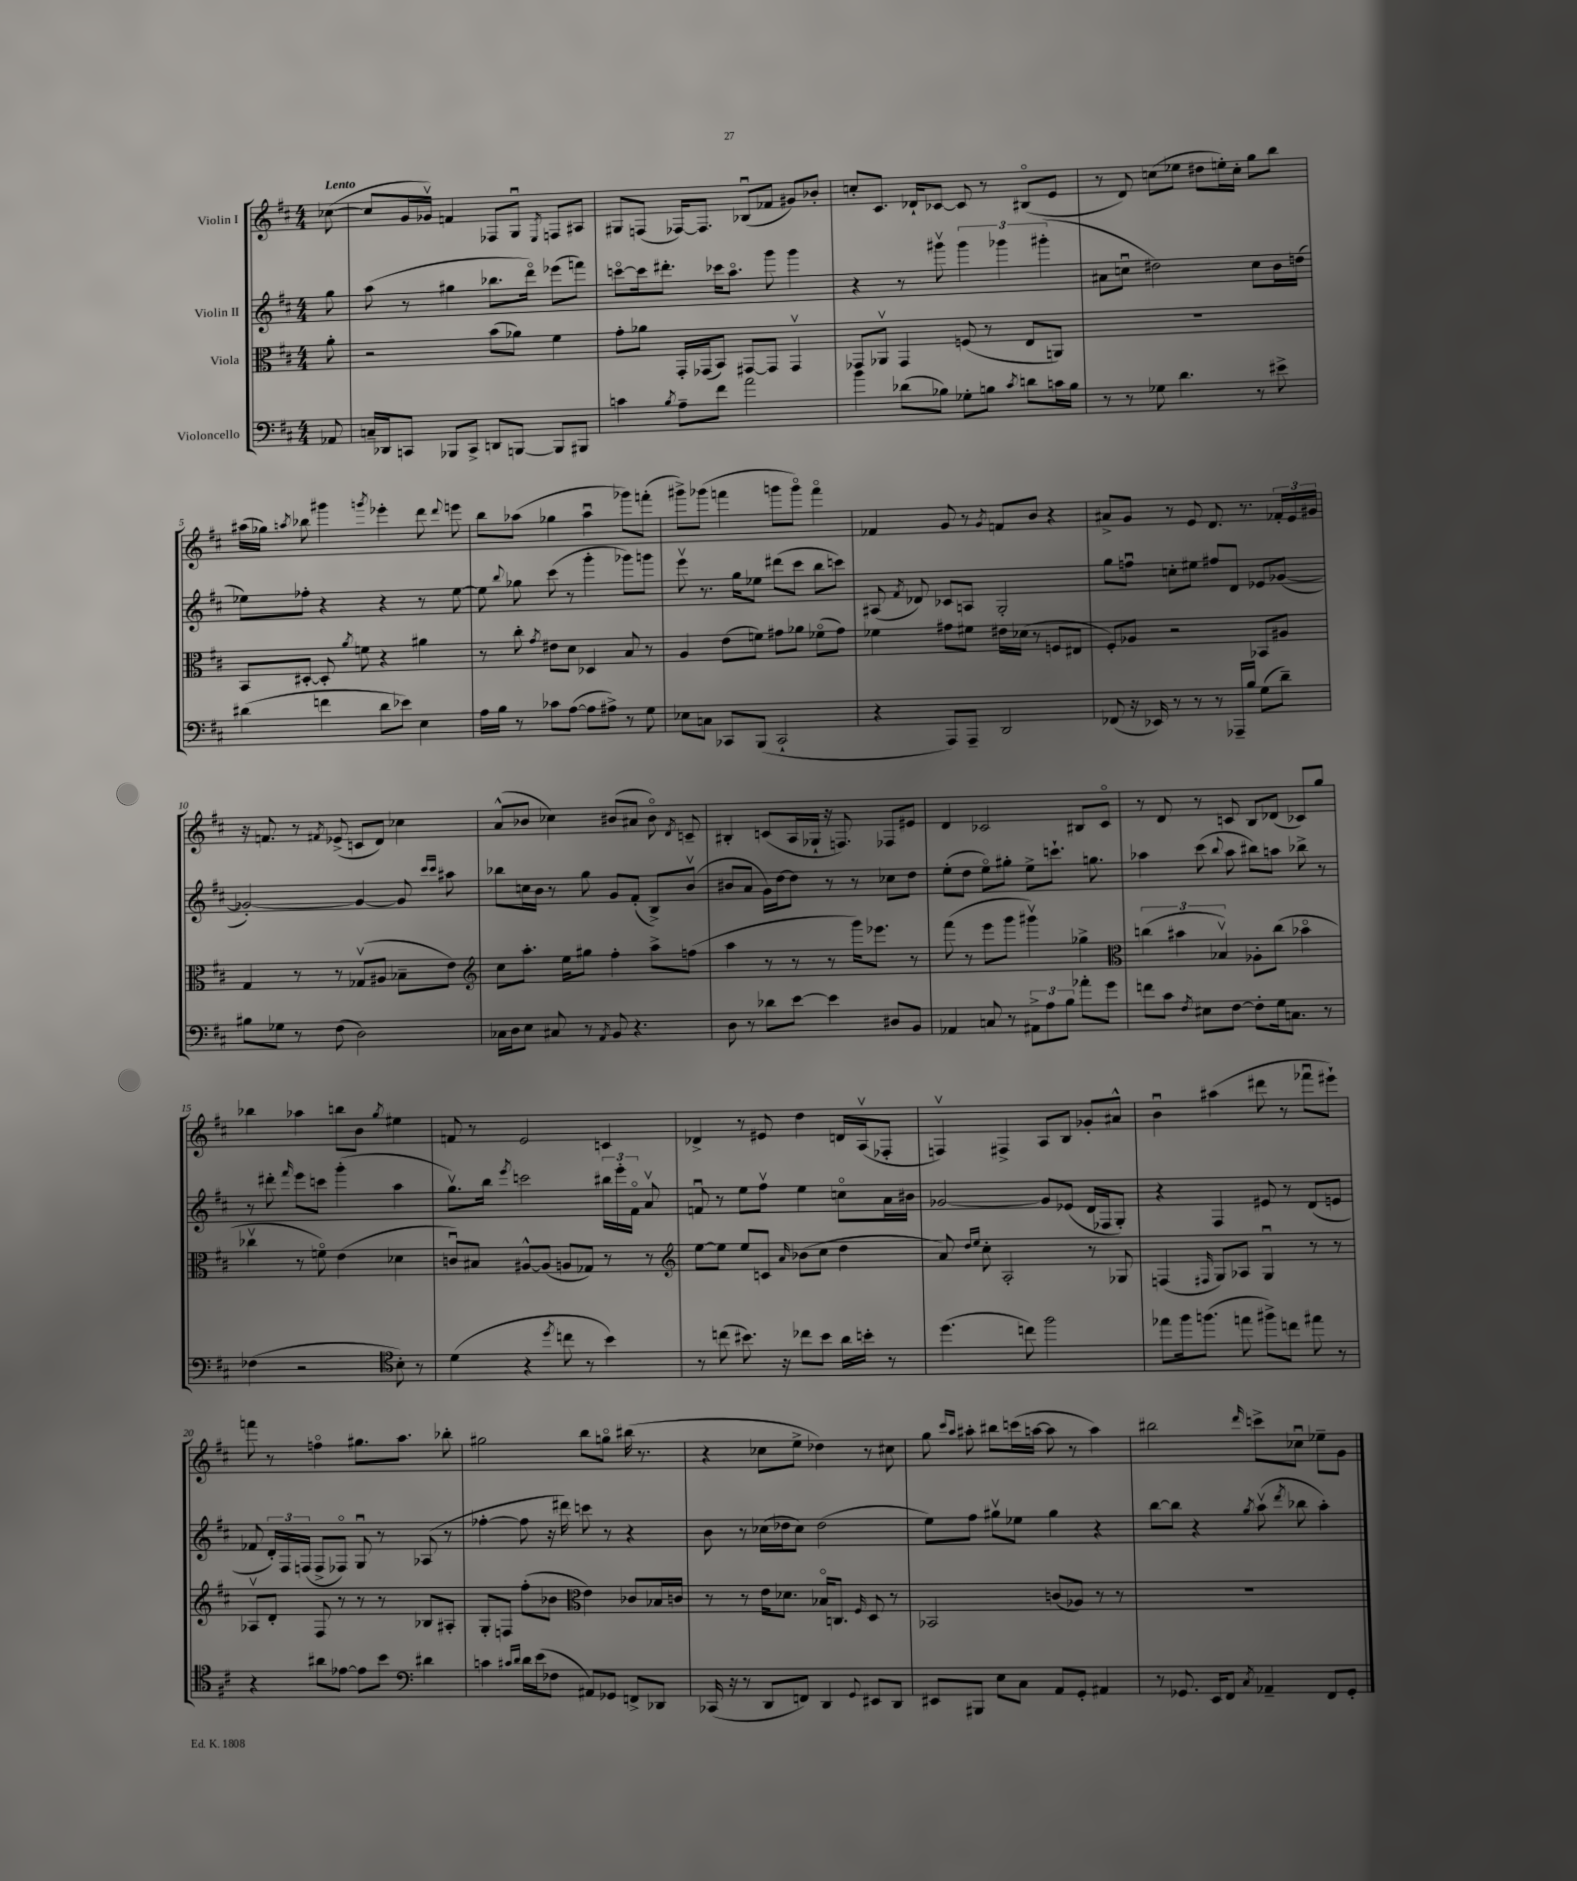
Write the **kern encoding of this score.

**kern	**kern	**kern	**kern
*part4	*part3	*part2	*part1
*staff4	*staff3	*staff2	*staff1
*I"Violoncello	*I"Viola	*I"Violin II	*I"Violin I
*clefF4	*clefC3	*clefG2	*clefG2
*k[f#c#]	*k[f#c#]	*k[f#c#]	*k[f#c#]
*M4/4	*M4/4	*M4/4	*M4/4
=	=	=	=
!	!	!	!LO:TX:a:B:t=Lento
8AA-X/	8a'\	8gg\	([8cc-X\
=1	=1	=1	=1
16Cn~/LL	2r	(8aa\	8cc-/L]
16DD-X/J	.	.	.
8CCn/J	.	8r	16g/L
.	.	.	16g-Xv/JJ)
8BBB-X/L	.	4gg#X\	4fn/
8CC^/J	.	.	.
8DDn/L	(8b\L	8.bb-X\L	8F-X/L
[8BBBn/J	8a-X\J)	.	8Gu/J
.	.	16ddd\Jk)	.
.	.	.	8qE/
8BBB/L]	4f#\	(8eee-X\L	8Fn/L
8BBB#X/J	.	8fffn\J)	8A#X/J
=2	=2	=2	=2
4cn\	8g'\L	[8cccn\L	8G#X/L
.	8a-X\J	16ccc\k]	(8Fn/J
.	.	8.ddd#X'\J	.
8qB/	.	.	.
8A~\L	16GG'/LL	.	[16F-X/KL)
.	(16GG-X/J	.	8.F-/J]
8f#\J	8BB/J)	16ccc-X\KL	.
.	.	8.aa\J	.
2a\	[8GG#X/L	.	(8B-Xu/L
.	8GG#/J]	8ggg\	8f-X/J
.	4GG#v/	4ggg\	8g#X/L)
.	.	.	8b-X'/J
=3	=3	=3	=3
4b\	8GG-X/L	4r	8ccn'/L
.	8AA-Xv/J	.	8.c#/J
(8d-X\L	4GG-/	8r	.
.	.	.	16d-X`/KL
8B-X\J)	.	8ggg#Xv\	[8c-X/J
8G-X'\L	(8Fn/	6ggg#\	8c-/]
8Bn\J	8r	.	8r
.	.	6ggg-X\	.
8qc#/	.	.	.
8dn\L	8E/L	.	(8B#X/L
.	.	(6ggg#X'\	.
16cn\L	8AAn/J)	.	8e/J
16B\JJ	.	.	.
=4	=4	=4	=4
8r	1r	8a#X\L	8r
8r	.	8ccnu\J	8d/)
8G-X\	.	2dd#X\)	(8ccn\L
4.d\	.	.	8ee-X\J
.	.	.	8dd#X\L
.	.	.	16een'\L)
.	.	.	16cc'\JJ
8r	.	8cc\L	8gg\L
8e#X^\	.	16b\L	8bb\J
.	.	(16ddn\JJ	.
!!LO:LB:g=z
=5	=5	=5	=5
(4d#X\	8BB/L	8ee-X\L)	(16aa#X\LL
.	.	.	16gg-X\JJ)
.	.	.	8qaan/
.	[8D#X'/J	8ff-X'\J	8bb-X\
4fn\	8D#'/]	4r	4ggg#X\
.	8qa/	.	.
.	8fn\	.	.
.	.	.	8qgggn/
8d#\L	4r	4r	4eee-X'\
8e-X\J)	.	.	.
4E\	4a#X\	8r	8ddd\
.	.	.	8qqddd/
.	.	[8ee-\	8eeen\
=6	=6	=6	=6
16A\LL	8r	8ee-\]	8bb\L
16B\JJ	.	.	.
.	.	8qqbb/	.
8r	8cc#'\	8gg-X\	(8aa-X\J
.	8qg/	.	.
8c-X\L	8e#X\L	(8ccc#\	4gg-X\
([8A\J	8d\J	8r	.
8A\L]	4D-X/	4ggg'\	4aa-u\
8A#X^\J)	.	.	.
8r	8B/	8ggg-X\L)	8ggg-X\L)
8G\	8r	8gggn\J	(8fffn'\J
=7	=7	=7	=7
8E-X\L	4A/	8eeev\	8ggg#X^\L)
8Cn\J	.	8.r	(8ggg-X\J
8CC-X/L	(8e\L	.	4fffn\
.	.	16gg\KL	.
(8BBB/J	8fn\J)	8ee-X\J	.
2CC-`/	8g#X\L	(8ddd#X\L	8gggn\L
.	8a-X\J	8ccc#\J	8ggg\J)
.	(8f-X\L	8bb\L	4fff\
.	8g#\J)	8cccn\J)	.
=8	=8	=8	=8
4r	4f-X\	(8A#X/	4f-X/
.	.	8qf#/	.
.	.	8d-X/)	.
8AAA/L)	8g#X\L	8c-X/L	8g/
8AAA~/J	8f#X\J	8An/J	8r
.	.	.	8qg/
2DD/	16e#X\LL	2G'/	8fn/L
.	(16d-X\JJ	.	.
.	8r	.	8b/J
.	8Fn/L	.	4r
.	8E#X/J	.	.
=9	=9	=9	=9
(8FF-X/	8F#'/L)	8gg\L	8a#X^/L
16r	8A-X/J	8ffnu\J	8g/J
16EE-X/)	.	.	.
8r	2r	8ccn'\L	8r
8r	.	8ee#X\J	8e/
8r	.	8ff#X/L	8.d/
16AAA-X~/LL	.	8d/J	.
16B/JJ	.	.	8.r
(8G\L	8BB-X/L	8e-X/L	.
8d~\J)	8A#X/J	([8g-X/J	24f-X'/LL
.	.	.	24e/
.	.	.	24g#X/JJ
!!LO:LB:g=z
=10	=10	=10	=10
8B#X\L	4G/	2g-X'/_)	16r
.	.	.	8.fn/
8G-X\J	.	.	.
8r	8r	.	8r
.	.	.	8qf#X/
(8F#\	8r	.	(8e-X^/
2D\)	(8G-Xv/L	4g-/_	8cn/L
.	8A#X/J	.	8d/J)
.	8B-X~\L	8g-/]	4cc-X\
.	.	16qqccc#/LL	.
.	.	16qqccc#/JJ	.
.	8e\J)	8aa#X\	.
=11	=11	=11	=11
*	*clefG2	*	*
16C-X\LL	8cc#\L	8bb-X\L	(8a^^/L
16D\J	.	.	.
8E\J	8.aa'\J	16ccn\L	8b-X/J
.	.	16b\JJ	.
8C#X/	.	8r	4cc-X\)
.	16ee\KL	.	.
8r	8gg#X\J	8gg\	.
8qAA/	.	.	.
8BB/	4ff#'\	8g/L	(8b#X/L
4.r	.	(8f#'/J	8a#X/J
.	8aa^\L	8B^/L)	8b#\)
.	.	.	8qd/
.	(8ffn\J	(8bv/J	8cn~/
=12	=12	=12	=12
8D\	4aa\	8b#X/L	4B#X'/
8r	.	8a/J	.
8d-X\L	8r	16g\LL)	(8cn/L
.	.	[16dd\J	.
[8e\J	8r	8dd\J]	16A/L
.	.	.	16G-X`/JJ
4e\]	8r	8r	16r
.	.	.	8.Fn/)
.	16ggg\KL)	8r	.
.	8.eee-X\J	.	.
8D#X/L	.	8cc-X\L	8F-X/L
8BB/J	8r	8dd\J	8e#X/J
=13	=13	=13	=13
4AA-X/	(8fff#\	(8ee'\L	4d/
.	8r	8dd\J	.
8Cn/	8eee\L	8ee\L)	2c-X/
8r	8ggg\J	8gg#X'\J	.
12AA#X^\L	4ggg#Xv\)	8ee^\L	.
12A\	.	.	.
.	.	8.cccn`\J	.
12B\J	.	.	.
8a-X'\L	4gg-X^\	.	8B#X/L
.	.	8.ggn\	.
8g\J	.	.	8c-/J
=14	=14	=14	=14
*	*clefC3	*	*
8fn\L	(6ccn\	4aa-X\	8r
8c#\J	.	.	8d/
.	6b#X\	.	.
8qF#/	.	.	.
8E#X\L	.	(8ccc#\	8r
.	6B-Xv/)	.	.
.	.	8qqbb/	.
[8F#\J	.	8aa-\	8cn/
8F#'\L]	8A-X'\L	8bb#X\L)	8B/L
16G\k	(8cc\J	8aan\J	(8d-X/J
8.Cn\J	.	.	.
.	4b-X\	8bb-X^\	8c-X/L)
8r	.	8r	8gg/J
!!LO:LB:g=z
=15	=15	=15	=15
(4F-X\	4cc-Xv\	8r	4bb-X\
.	.	8ddd#X'\	.
.	.	16qqfff#/	.
2r	8r	8eee\L	4aa-X\
.	8fn\)	8cccn\J	.
.	(4e\	(4ggg'\	8bbn\L
.	.	.	8b\J
*clefC4	*	*	*
.	.	.	8qgg/
8B'\)	4d-X\	4aa\	4ee#X\
8r	.	.	.
=16	=16	=16	=16
(4d\	8cnu/L)	8.ggv\L)	8fn/
.	8B#X/J	.	8r
.	.	16bb\Jk	.
.	.	8qeee/	.
4r	[8A#X^^/L	2cccn\	2e/
.	(8A#/J]	.	.
8qdd/	.	.	.
8ccn\	8An/L	.	.
8r	8G-X/J)	.	.
4b\)	8r	24bb#X\LL	4cn/
.	.	24eee'\	.
.	.	24f#\JJ	.
.	8r	8av/	.
=17	=17	=17	=17
*	*clefG2	*	*
8r	[8ee\L	8fnu/	4d-X^/
(8ccn\	8ee\J]	8r	.
8.b#X\)	8ee/L	8ee\L	8r
.	8cn/J	8ff#v\J	8e#X/
16r	.	.	.
.	16qqa/	.	.
8cc-X\L	(8b-X\L	4ee\	4dd\
8b#\J	8cc#\J	.	.
16a\LL	4dd\	8ccn\L	16dn/LL
16bn'\JJ	.	.	(16Av/J
8r	.	16a\L	8F-X'/J
.	.	16b#X\JJ	.
=18	=18	=18	=18
(4.dd\	8a/)	[2g-X/	4Fnv/)
.	16qqdd/LL	.	.
.	16qqee/JJ	.	.
.	8cc#'\	.	.
.	2A'/	.	4F#X^/
8ccn\)	.	.	.
2ff#\	.	8g-/L]	8A/L
.	.	(8e-X/J	8B/J
.	8r	16d/LL	8g-X'/L
.	.	16F-X/J	.
.	8G-X/	8G'/J)	8a#X^^/J
=19	=19	=19	=19
8ee-X\L	(4Fn/	4r	4bu\
16ff#\k	.	.	.
(8.ffn\J	.	.	.
.	16qqF#X/	.	.
.	8G/L)	4F#/	(4aa#X\
8een\	8A-X/J	.	.
8ff#X^\L)	4Gu/	8e#X/	8ddd#X\
8ccn\J	.	8r	8r
8ee#X\	8r	(8d/L	8fff-Xu\L
8r	8r	8en/J	8eee#X`\J)
!!LO:LB:g=z
=20	=20	=20	=20
4r	8A-Xv/L	8f-X/	8fffn\
.	8d'/J	24d'/LL)	8r
.	.	24F#/	.
.	.	(24Fn/JJ	.
8a#X\L	8F#/	8F^/L	4ffn\
[8e-X\J	8r	8F-X/J)	.
8e-\L]	8r	8Gu/	8.gg#X\L
8b\J	8r	8r	.
.	.	.	8.aa\J
*clefF4	*	*	*
4d#X\	8B-X/L	(8A-X/	.
.	8A#X'/J	8r	8bb-X'\
=21	=21	=21	=21
4cn\	8G'/L	[4ff-X'\	2gg#X\
.	8Fn/J	.	.
16qqc#X/LL	.	.	.
16qqd/JJ	.	.	.
16d\LL	(8ff#'\L	8ff-\]	.
(16e\J	.	.	.
8F-X\J	8b-X\J	16r	.
.	.	16ddd#X\)	.
*	*clefC3	*	*
8AA#X/L)	4e\)	8cccn\	8bb\L
8GG-X/J	.	8r	8ggn\J
8FFn^/L	8c-X/L	4r	(16bb#X\
.	.	.	8.r
8DD-X/J	16B-X/L	.	.
.	16cn/JJ	.	.
=22	=22	=22	=22
(16CC-X/	8r	8b\	4r
16r	.	.	.
8r	8r	8r	.
8DD/L	16e\KL	(16cc-X\LL	8cc-X\L
.	8.d-X\J	16dd-X\J	.
8FFn/J)	.	8cc-\J)	8ee^\J
4DD/	16B-X/KL	(2dd-\	4dd-X\)
.	8.Cn/J	.	.
8qqGG/	16qqF#/	.	.
8EE#X/L	8D/	.	8r
8DD/J	8r	.	8cc#X\
=23	=23	=23	=23
8EE#X/L	2BB-X/	8ee\L)	8gg\
.	.	.	16qqccc#/LL
.	.	.	16qqaa/JJ
8BBB#X/J	.	8ff#\J	8aa#X'\
8E\L	.	8gg#Xv\L	8bb#X\L
8C#\J	.	8ee-X\J	(16cccn\L
.	.	.	[16aan\JJ
8AA/L	(8cn/L	4gg#\	8aa\]
8GG'/J	8A-X/J)	.	8r
4AA#X/	8r	4r	4aa\)
.	8r	.	.
=24	=24	=24	=24
8r	1r	[8bb\L	2bb#X\
8.GG-X/	.	8bb\J]	.
.	.	4r	.
16EE/KL	.	.	.
8FF#/J	.	.	.
8qC#/	.	8qgg/	16qqddd/
4AA-X~/	.	(8aav\	8cccn^\L
.	.	8qddd/	.
.	.	8bb-X\	8cc-Xu\J
8FF#/L	.	4aa'\)	8ee-X~\L
8GG-'/J	.	.	8g\J
==	==	==	==
*-	*-	*-	*-
